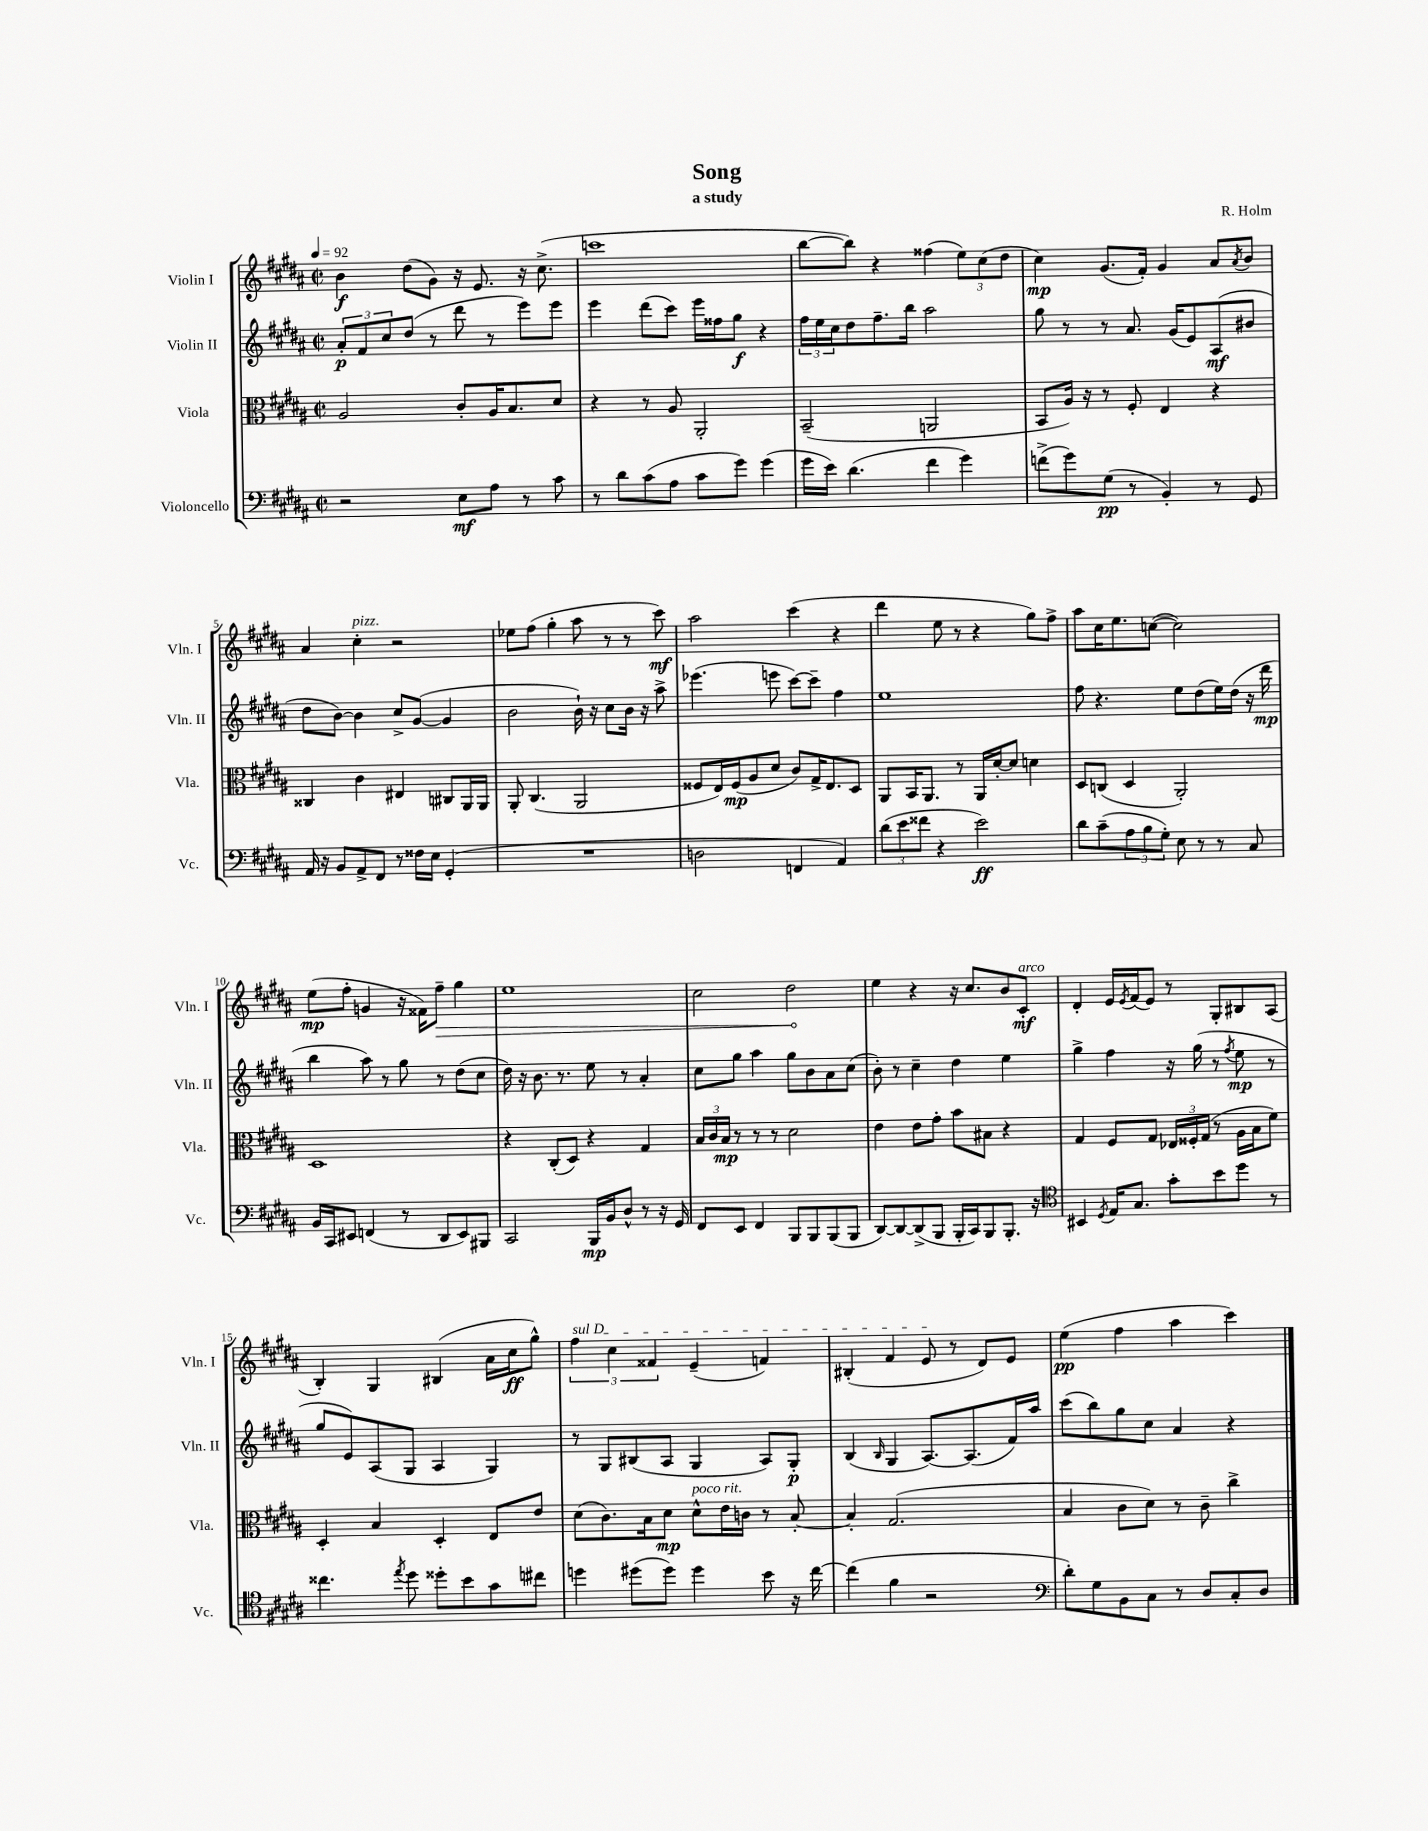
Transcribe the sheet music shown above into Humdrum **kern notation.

**kern	**dynam	**kern	**dynam	**kern	**dynam	**kern	**dynam
*part4	*part4	*part3	*part3	*part2	*part2	*part1	*part1
*staff4	*staff4	*staff3	*staff3	*staff2	*staff2	*staff1	*staff1
*I"Violoncello	*	*I"Viola	*	*I"Violin II	*	*I"Violin I	*
*I'Vc.	*	*I'Vla.	*	*I'Vln. II	*	*I'Vln. I	*
*clefF4	*	*clefC3	*	*clefG2	*	*clefG2	*
*k[f#c#g#d#a#]	*	*k[f#c#g#d#a#]	*	*k[f#c#g#d#a#]	*	*k[f#c#g#d#a#]	*
*M2/2	*	*M2/2	*	*M2/2	*	*M2/2	*
*met(c|)	*	*met(c|)	*	*met(c|)	*	*met(c|)	*
*MM92	*	*MM92	*	*MM92	*	*MM92	*
=1	=1	=1	=1	=1	=1	=1	=1
2r	.	2A#/	.	12a#'/L	p	4b\	f
.	.	.	.	12f#/	.	.	.
.	.	.	.	12cc#/	.	.	.
.	.	.	.	(8dd#/J	.	(8dd#\L	.
.	.	.	.	8r	.	8g#\J)	.
8E\L	mf	8c#'/L	.	8ddd#\	.	16r	.
.	.	.	.	.	.	8.e/	.
8A#\J	.	16A#/K	.	8r	.	.	.
.	.	8.B/	.	.	.	.	.
8r	.	.	.	8eee\L)	.	16r	.
.	.	.	.	.	.	(8.cc#^\	.
8c#\	.	8d#/J	.	8eee\J	.	.	.
=2	=2	=2	=2	=2	=2	=2	=2
8r	.	4r	.	4eee\	.	1cccn	.
8d#\L	.	.	.	.	.	.	.
(8c#\	.	8r	.	(8ddd#\L	.	.	.
8A#\J	.	8A#/	.	8ccc#\J)	.	.	.
8c#\L	.	2AA#'/	.	16eee\LL	.	.	.
.	.	.	.	16ff##X\J	.	.	.
8g#\J)	.	.	.	8gg#\J	f	.	.
(4g#\	.	.	.	4r	.	.	.
=3	=3	=3	=3	=3	=3	=3	=3
16g#\LL	.	(2BB~/	.	24ff#\LL	.	[8bb\L	.
.	.	.	.	24ee\	.	.	.
16e\JJ)	.	.	.	.	.	.	.
.	.	.	.	24cc#\J	.	.	.
(4.d#\	.	.	.	8dd#\	.	8bb\J])	.
.	.	.	.	8.ff#~\	.	4r	.
.	.	.	.	16bb\Jk	.	.	.
4f#\	.	2AAn/	.	2aa#\	.	(4ff##X\	.
4g#\)	.	.	.	.	.	12ee\L)	.
.	.	.	.	.	.	(12cc#\	.
.	.	.	.	.	.	12dd#\J	.
=4	=4	=4	=4	=4	=4	=4	=4
(8fn^\L	.	8BB/L	.	8gg#\	.	4cc#\)	mp
8g#\)	.	16A#/Jk)	.	8r	.	.	.
.	.	16r	.	.	.	.	.
(8G#\J	pp	8r	.	8r	.	(8.g#/L	.
8r	.	8F#'/	.	8.a#/	.	.	.
.	.	.	.	.	.	16f#'/Jk)	.
4BB'/)	.	4E/	.	.	.	4g#/	.
.	.	.	.	(16g#/KL	.	.	.
.	.	.	.	8e/)	.	.	.
8r	.	4r	.	(8A#/	mf	8a#/L	.
.	.	.	.	.	.	8qa#/	.
8GG#/	.	.	.	8b#X/J	.	8b/J	.
!!LO:LB:g=z
=5	=5	=5	=5	=5	=5	=5	=5
16AA#/	.	4C##X/	.	8dd#\L	.	4a#/	.
16r	.	.	.	.	.	.	.
8BB/L	.	.	.	[8b\J)	.	.	.
!	!	!	!	!	!	!LO:TX:a:i:t=pizz.	!
8AA#^/	.	4c#\	.	4b\]	.	4cc#'\	.
8FF#/J	.	.	.	.	.	.	.
8r	.	4E#X/	.	8cc#^/L	.	2r	.
16F##X\LL	.	.	.	([8g#/J	.	.	.
16E\JJ	.	.	.	.	.	.	.
(4GG#'/	.	8C#X/L	.	4g#/]	.	.	.
.	.	16AA#/L	.	.	.	.	.
.	.	16AA#/JJ	.	.	.	.	.
=6	=6	=6	=6	=6	=6	=6	=6
1r	.	8AA#'/	.	2b\	.	8ee-X\L	.
.	.	(4.C#/	.	.	.	(8ff#\J	.
.	.	.	.	.	.	4gg#'\	.
.	.	2AA#/	.	16b`\)	.	8aa#\	.
.	.	.	.	16r	.	.	.
.	.	.	.	8cc#\L	.	8r	.
.	.	.	.	16b\Jk	.	8r	.
.	.	.	.	16r	.	.	.
.	.	.	.	8aa#^\	.	8ccc#\)	mf
=7	=7	=7	=7	=7	=7	=7	=7
2Dn\	.	8F##X/L	.	(4.eee-X\	.	2aa#\	.
.	.	16E/L)	.	.	.	.	.
.	.	(16F##/J	mp	.	.	.	.
.	.	8A#/	.	.	.	.	.
.	.	8d#/J	.	8eeen\	.	.	.
4FFn/	.	8c#/L)	.	[8ccc#\L)	.	(4ccc#\	.
.	.	16G#^/K	.	8ccc#~\J]	.	.	.
.	.	8.E/	.	.	.	.	.
4AA#/)	.	.	.	4ff#\	.	4r	.
.	.	8D#/J	.	.	.	.	.
=8	=8	=8	=8	=8	=8	=8	=8
(12d#\L	.	8AA#/L	.	1ee	.	4ddd#\	.
12e\	.	.	.	.	.	.	.
.	.	16BB/K	.	.	.	.	.
12f##X\J	.	.	.	.	.	.	.
.	.	8.AA#/J	.	.	.	.	.
4r	.	.	.	.	.	8ee\	.
.	.	8r	.	.	.	8r	.
2e\)	ff	16AA#/LL	.	.	.	4r	.
.	.	[16d#'/J	.	.	.	.	.
.	.	8d#/J]	.	.	.	.	.
.	.	4dn\	.	.	.	8gg#\L)	.
.	.	.	.	.	.	8ff#^\J	.
=9	=9	=9	=9	=9	=9	=9	=9
8d#\L	.	8D#/L	.	8ff#\	.	8aa#\L	.
(8c#~\	.	(8Cn/J	.	4.r	.	16cc#\K	.
.	.	.	.	.	.	8.ee\	.
12A#\	.	4D#/	.	.	.	.	.
12B\	.	.	.	.	.	.	.
.	.	.	.	.	.	([8ccn\J	.
12G#'\J)	.	.	.	.	.	.	.
8E\	.	2AA#'/)	.	8ee\L	.	2cc\])	.
8r	.	.	.	(8dd#\	.	.	.
8r	.	.	.	16ee\L)	.	.	.
.	.	.	.	(16dd#\JJ	.	.	.
8C#/	.	.	.	16r	.	.	.
.	.	.	.	16ddd#\	mp	.	.
!!LO:LB:g=z
=10	=10	=10	=10	=10	=10	=10	=10
16BB/LL	.	1D#	.	4bb\	.	(8ee\L	mp
16CC#/J	.	.	.	.	.	.	.
8EE#X/J	.	.	.	.	.	8ff#'\J	.
(4FFn/	.	.	.	8aa#\)	.	4gn/	.
.	.	.	.	8r	.	.	.
8r	.	.	.	8gg#\	.	16r	.
.	.	.	.	.	.	16f##X\KL)	.
!	!	!	!	!	!	!	!LO:HP:b
8DD#/L	.	.	.	8r	.	8ff#~\J	>
8EE#/)	.	.	.	(8dd#\L	.	4gg#\	.
8BBB#X/J	.	.	.	8cc#\J	.	.	.
=11	=11	=11	=11	=11	=11	=11	=11
2CC#/	.	4r	.	16dd#\)	.	1ee	.
.	.	.	.	16r	.	.	.
.	.	.	.	8.b\	.	.	.
.	.	(8C#'/L	.	.	.	.	.
.	.	.	.	8.r	.	.	.
.	.	8D#/J)	.	.	.	.	.
16BBB/LL	mp	4r	.	8ee\	.	.	.
16BB/J	.	.	.	.	.	.	.
8D#^^/J	.	.	.	8r	.	.	.
8r	.	4G#/	.	4a#'/	.	.	.
16r	.	.	.	.	.	.	.
16GG#/	.	.	.	.	.	.	.
=12	=12	=12	=12	=12	=12	=12	=12
8FF#/L	.	24B/LL	.	8cc#\L	.	2cc#\	.
.	.	24c#/	.	.	.	.	.
.	.	24B/JJ	mp	.	.	.	.
8EE/J	.	8r	.	8gg#\J	.	.	.
4FF#/	.	8r	.	4aa#\	.	.	.
.	.	8r	.	.	.	.	.
8BBB/L	.	2d#\	.	8gg#\L	.	2dd#\	.
8BBB/	.	.	.	8b\	.	.	.
(8BBB/	.	.	.	8a#\	.	.	.
8BBB/J	.	.	.	(8cc#\J	.	.	.
.	.	.	.	.	.	.	]
=13	=13	=13	=13	=13	=13	=13	=13
[8DD#/L)	.	4e\	.	8b'\)	.	4ee\	.
8DD#/_	.	.	.	8r	.	.	.
(8DD#^/]	.	8e\L	.	4cc#~\	.	4r	.
8BBB/J	.	8g#'\J	.	.	.	.	.
16BBB'/LL	.	8b\L	.	4dd#\	.	16r	.
16CC#/J)	.	.	.	.	.	8.cc#/L	.
8BBB/	.	8B#X\J	.	.	.	.	.
8.BBB'/J	.	4r	.	4ee\	.	8b/	.
!	!	!	!	!	!	!LO:TX:a:i:t=arco	!
.	.	.	.	.	.	8c#'/J	mf
16r	.	.	.	.	.	.	.
=14	=14	=14	=14	=14	=14	=14	=14
*clefC4	*	*	*	*	*	*	*
4BB#X/	.	4G#/	.	4gg#^\	.	4d#'/	.
8qD#/	.	.	.	.	.	.	.
16E/KL	.	8F#/L	.	4ff#\	.	16e/LL	.
.	.	.	.	.	.	8qe/	.
8.G#/J	.	.	.	.	.	(16f#/J	.
.	.	8G#/J	.	.	.	8e/J)	.
8g#'\L	.	24E-X/LL	.	16r	.	8r	.
.	.	24F##X'/	.	.	.	.	.
.	.	.	.	(16gg#\	.	.	.
.	.	(24G#/JJ	.	.	.	.	.
8b\	.	8r	.	8r	.	8G#'/L	.
.	.	.	.	8qff#/	.	.	.
8dd#\J	.	16A#\LL	.	8ee\	mp	8B#X/	.
.	.	16B\J	.	.	.	.	.
8r	.	8f#\J)	.	8r	.	(8A#/J	.
!!LO:LB:g=z
=15	=15	=15	=15	=15	=15	=15	=15
4.cc##X\	.	4D#'/	.	8gg#/L	.	4B'/)	.
.	.	.	.	8e/)	.	.	.
.	.	4B/	.	(8A#/	.	4G#/	.
8qee/	.	.	.	.	.	.	.
8dd#\	.	.	.	8G#/J	.	.	.
8dd##X'\L	.	4D#'/	.	4A#/	.	(4B#X/	.
8b\	.	.	.	.	.	.	.
8g#\	.	8E/L	.	4G#/)	.	16a#\LL	.
.	.	.	.	.	.	16cc#\J	ff
8cc#X\J	.	8e/J	.	.	.	8gg#^^\J)	.
=16	=16	=16	=16	=16	=16	=16	=16
!	!	!	!	!	!	!LO:TX:a:i:t=sul D	!
4ddn\	.	(8d#\L	.	8r	.	6ff#\	.
.	.	8.c#\)	.	8G#/L	.	.	.
.	.	.	.	.	.	6cc#\	.
(8dd#X\L	.	.	.	(8B#X/	.	.	.
.	.	16B\k	.	.	.	.	.
.	.	.	.	.	.	6f##X/	.
8dd#\J)	.	8d#\J	mp	8A#/J	.	.	.
!	!	!LO:TX:a:i:t=poco rit.	!	!	!	!	!
4dd#\	.	8d#^^\L	.	4G#/	.	(4e~/	.
.	.	16e\L	.	.	.	.	.
.	.	16cn\JJ	.	.	.	.	.
8b\	.	8r	.	8A#/L)	.	4fn/)	.
16r	.	[8B'/	.	8G#'/J	p	.	.
[16cc#\	.	.	.	.	.	.	.
=17	=17	=17	=17	=17	=17	=17	=17
(4cc#\]	.	4B'/]	.	(4B/	.	(4B#X'/	.
.	.	.	.	16qqB/	.	.	.
4f#\	.	(2.G#/	.	4G#/	.	4f#/	.
2r	.	.	.	[8.A#/L)	.	8e/	.
.	.	.	.	.	.	8r	.
.	.	.	.	(8.A#/]	.	.	.
.	.	.	.	.	.	8d#/L)	.
.	.	.	.	16f#/L)	.	8e/J	.
.	.	.	.	16aa#/JJ	.	.	.
=18	=18	=18	=18	=18	=18	=18	=18
*clefF4	*	*	*	*	*	*	*
8d#'\L)	.	4B/	.	(8ccc#\L	.	(4ee\	pp
8G#\	.	.	.	8bb\)	.	.	.
8BB\	.	8c#\L	.	8gg#\	.	4ff#\	.
8C#\J	.	8d#\J)	.	8cc#\J	.	.	.
8r	.	8r	.	4a#/	.	4aa#\	.
8D#/L	.	8c#~\	.	.	.	.	.
8C#'/	.	4cc#^\	.	4r	.	4ccc#\)	.
8D#/J	.	.	.	.	.	.	.
==	==	==	==	==	==	==	==
*-	*-	*-	*-	*-	*-	*-	*-
